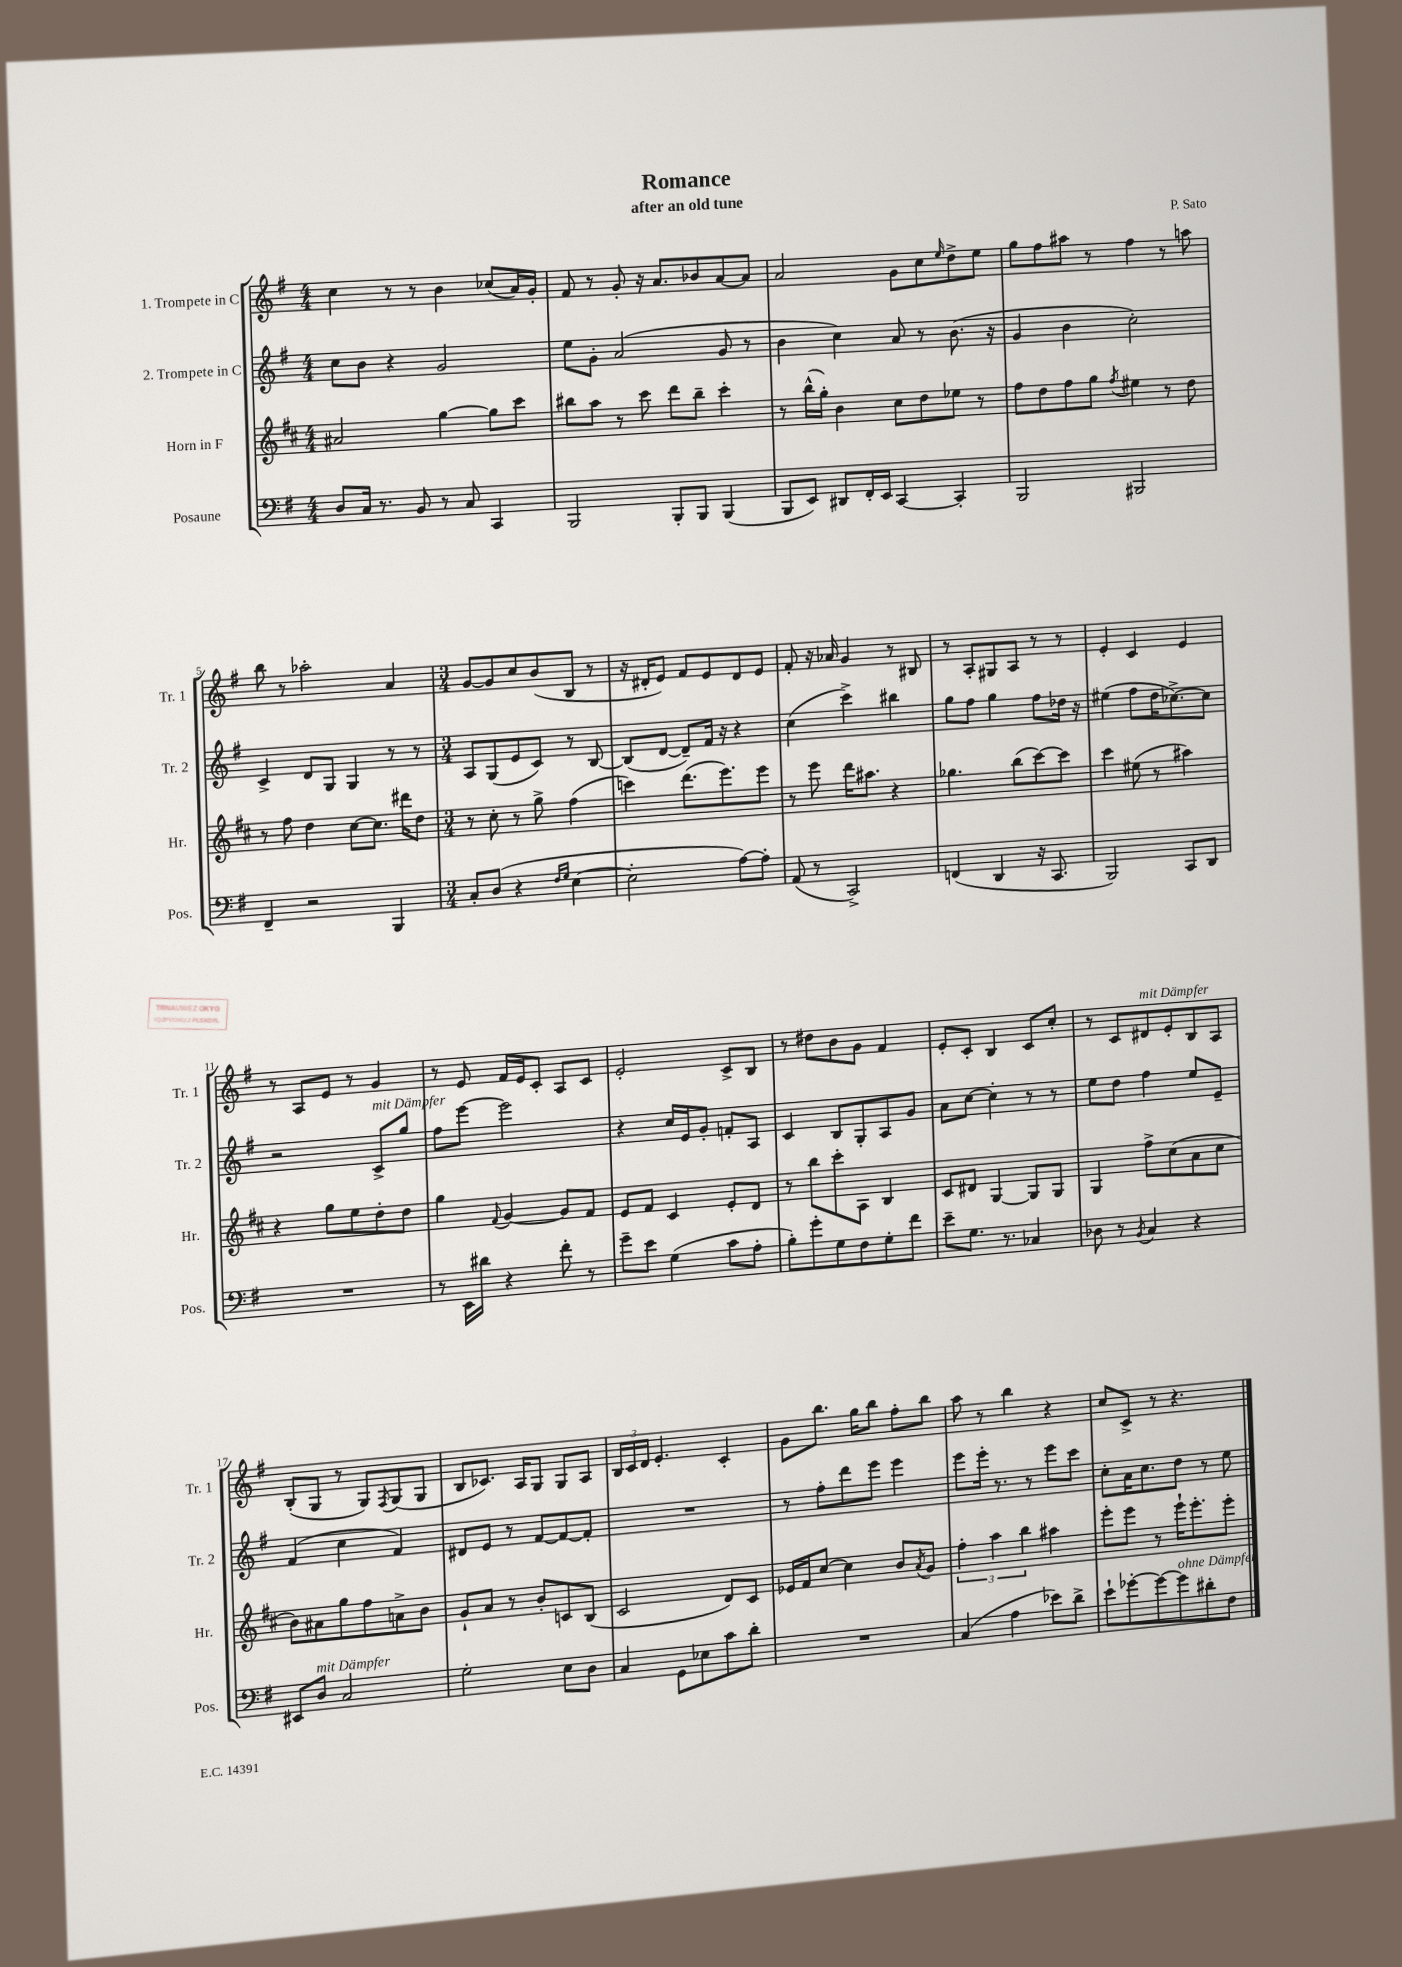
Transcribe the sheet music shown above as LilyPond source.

\header { title = "Romance" composer = "P. Sato" subtitle = "after an old tune" }
<<
\new StaffGroup <<
\new Staff = "s0" \with { instrumentName = "1. Trompete in C" shortInstrumentName = "Tr. 1" } {
    \clef treble \key g \major \numericTimeSignature \time 4/4
    c''4 r8 r8 b'4 ces''8( a'16) g'16-. |
    fis'8 r8 g'8-. r16 a'8. bes'8 a'8~ a'8 |
    a'2 g'8 c''8 \grace { e''16 } d''8-> e''8 |
    g''8 fis''8 ais''8 r8 fis''4 r8 a''8 |
    b''8 r8 aes''2-. a'4 |
    \numericTimeSignature \time 3/4 g'8~ g'8 c''8 b'8( b8 r8 |
    r16 dis'16-. e'8) fis'8 e'8 dis'8 e'8 |
    fis'8-. r16 aes'16 g'4 r8 bis8 |
    r8 a8-. gis8 a8 r8 r8 |
    e'4-. c'4 e'4 |
    r8 a8 e'8 r8 g'4 |
    r8 e'8 fis'16 e'16 c'8-. a8 c'8 |
    e'2-. c'8-> b8 |
    r8 dis''8 b'8 g'8 fis'4 |
    e'8-. c'8-. b4 c'8 c''8-. |
    r8 c'8 dis'8^\markup { \italic "mit Dämpfer" } e'8-. b8 a8 |
    b8-.( g8 r8 g8) \acciaccatura { fis8 } g8( g8 |
    b8 ces'8.) a16 g8 g8 a8 |
    \tuplet 3/2 { b16 c'16 d'16 } e'4.-. c'4-. |
    g'8 b''8. g''16 b''8 fis''8-. b''8 |
    a''8 r8 b''4 r4 |
    c''8 c'8-> r8 r4. \bar "|." |
}
\new Staff = "s1" \with { instrumentName = "2. Trompete in C" shortInstrumentName = "Tr. 2" } {
    \clef treble \key g \major \numericTimeSignature \time 4/4
    c''8 b'8 r4 g'2 |
    e''8 g'8-. a'2( g'8 r8 |
    b'4 c''4) a'8 r8 b'8.( r16 |
    g'4 b'4 c''2-.) |
    c'4-> d'8 g8 g4 r8 r8 |
    \numericTimeSignature \time 3/4 a8 g8( e'8 c'8) r8 b8~ |
    b8( d'8~ d'8--) fis'16 r16 r4 |
    c''4( c'''4->) bis''4 |
    g''8 fis''8 g''4 fis''8 des''16 r16 |
    eis''4( fis''8 d''16 ces''8.~->) ces''8 |
    r2 c'8->^\markup { \italic "mit Dämpfer" } g''8 |
    fis''8 e'''8~ e'''2 |
    r4 c''16 e'16 g'8-. f'8-. a8 |
    c'4 b8 g8-. a8 g'8 |
    a'8 c''8~ c''4-. r8 r8 |
    e''8 d''8 fis''4 e''8 e'8-- |
    fis'4( c''4 fis'4) |
    dis'8 e'8 r8 fis'8~ fis'8~ fis'8-. |
    R2. |
    r8 fis''8-. d'''8 e'''8 e'''4 |
    e'''8 e'''16-. r8. r8 e'''8 c'''8 |
    c''8-. a'16 c''8. d''8 r8 e''8 \bar "|." |
}
\new Staff = "s2" \with { instrumentName = "Horn in F" shortInstrumentName = "Hr." } {
    \clef treble \key d \major \numericTimeSignature \time 4/4
    ais'2 g''4~ g''8 cis'''8 |
    bis''8 a''8 r8 cis'''8 d'''8 bis''8-- cis'''4-. |
    r8 b''16-^( g''16-.) b'4 cis''8 d''8 ees''8 r8 |
    fis''8 d''8 fis''8 g''8 \acciaccatura { fis''8 } eis''4 r8 d''8 |
    r8 fis''8 d''4 cis''8~ cis''8. dis'''16 d''8 |
    \numericTimeSignature \time 3/4 r8 cis''8-. r8 g''8-> fis''4( |
    c'''4) d'''8.( e'''8.) e'''8 |
    r8 e'''8 d'''16 ais''8. r4 |
    ges''4. b''8( cis'''8~) cis'''8 |
    cis'''4 eis''8( r8 ais''4) |
    r4 g''8 e''8 d''8-. d''8 |
    g''4 \appoggiatura { fis'8 } g'4~ g'8 fis'8 |
    e'8 fis'8 cis'4 e'8-. d'8 |
    r8 b''8 cis'''8-. a8 b4 |
    cis'8 dis'8 g4~ g8 g8 |
    g4 fis''8-> cis''8( a'8 cis''8 |
    b'8) ais'8 g''8 fis''8 a'8-> b'8 |
    g'8-! a'8 r8 b'8-. c'8 b8( |
    cis'2 d'8) cis'8 |
    ees'16 fis'16 cis''8~ cis''4 b'8 \acciaccatura { a'8 } g'8 |
    \tuplet 3/2 { fis''4-. a''4 b''4 } ais''4 |
    e'''8-. e'''8 r8 e'''16-! e'''8.-. e'''8-. \bar "|." |
}
\new Staff = "s3" \with { instrumentName = "Posaune" shortInstrumentName = "Pos." } {
    \clef bass \key g \major \numericTimeSignature \time 4/4
    d8 c16 r8. b,8 r8 c8 c,4 |
    b,,2 b,,8-. b,,8 b,,4( |
    b,,8 e,8) dis,8 fis,16-. e,16 c,4~ c,4-. |
    b,,2 bis,,2 |
    fis,4-- r2 b,,4 |
    \numericTimeSignature \time 3/4 c8-. d8( r4 \grace { fis16 g16 } e4~ |
    e2-. a8~) a8-. |
    a,8( r8 c,2->) |
    f,4( d,4 r16 c,8. |
    b,,2) c,8 d,8 |
    R2. |
    r8 e,16 dis'16 r4 fis'8-. r8 |
    g'8-- e'8 g4( c'8 a8-. |
    b8-.) g'8-. g8 fis8 g8-. fis'8 |
    e'8-- g8. r8. ces4 |
    des8 r8 \acciaccatura { b,8 } c4 r4 |
    eis,8 d8^\markup { \italic "mit Dämpfer" } c2 |
    g2-. e8 d8 |
    c4 g,8 ees8 c'8 d'8-. |
    R2. |
    c4( a4 ees'8) d'8-> |
    e'8-! ges'8~-. ges'8~ ges'8^\markup { \italic "ohne Dämpfer" } dis'8-. fis8 \bar "|." |
}
>>
>>
